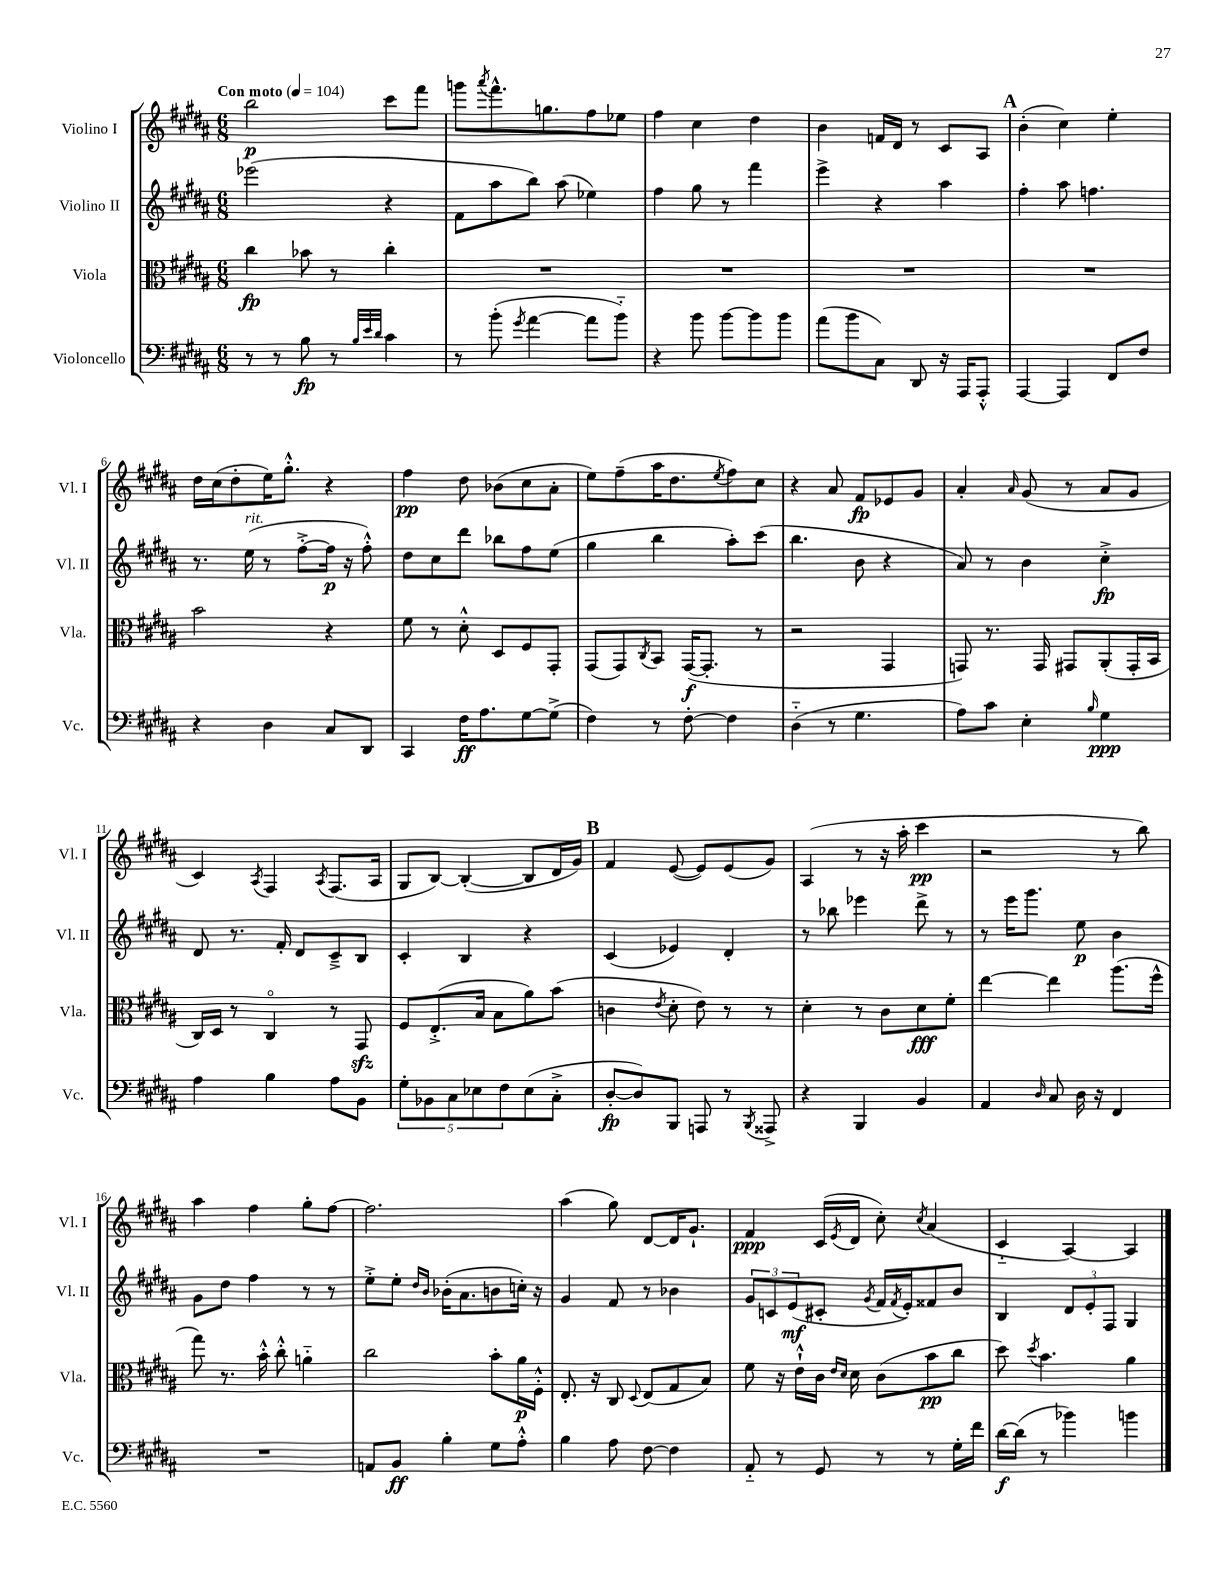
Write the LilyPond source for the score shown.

<<
\new StaffGroup <<
\new Staff = "s0" \with { instrumentName = "Violino I" shortInstrumentName = "Vl. I" } {
    \clef treble \key b \major \numericTimeSignature \time 6/8 \tempo "Con moto" 4 = 104
    b''2\p cis'''8 fis'''8 |
    g'''8 \acciaccatura { ais'''8 } fis'''8.-^ g''8. fis''8 ees''8 |
    fis''4 cis''4 dis''4 |
    b'4 f'16 dis'16 r8 cis'8 ais8 |
    \mark \markup { \bold "A" } b'4-.( cis''4) e''4-. |
    dis''16 cis''16( dis''8-. e''16) gis''8.-.-^ r4 |
    fis''4\pp dis''8 bes'8( cis''8 ais'8-. |
    e''8) fis''8--( ais''16 dis''8. \acciaccatura { e''8 } fis''8) cis''8 |
    r4 ais'8 fis'8\fp ees'8 gis'8 |
    ais'4-. \grace { ais'16 } gis'8( r8 ais'8 gis'8 |
    cis'4) \acciaccatura { ais8 } fis4 \acciaccatura { ais8 } fis8.( ais16 |
    gis8 b8~) b4~-.( b8 dis'16 gis'16) |
    \mark \markup { \bold "B" } fis'4 e'8~( e'8) e'8( gis'8) |
    ais4( r8 r16 ais''16-. cis'''4\pp |
    r2 r8 b''8) |
    ais''4 fis''4 gis''8-. fis''8~ |
    fis''2. |
    ais''4( gis''8) dis'8~ dis'16 gis'8.-! |
    fis'4\ppp cis'16( \acciaccatura { e'8 } dis'16 cis''8-.) \acciaccatura { cis''8 } ais'4( |
    cis'4-_ ais4~) ais4 \bar "|." |
}
\new Staff = "s1" \with { instrumentName = "Violino II" shortInstrumentName = "Vl. II" } {
    \clef treble \key b \major \numericTimeSignature \time 6/8
    ees'''2( r4 |
    fis'8 ais''8 b''8) ais''8( ees''4) |
    fis''4 gis''8 r8 fis'''4 |
    e'''4-> r4 ais''4 |
    \mark \markup { \bold "A" } fis''4-. ais''8 f''4. |
    r8. e''16^\markup { \italic "rit." }( r8 fis''8~-.-> fis''16\p r16 fis''8-.-^) |
    dis''8 cis''8 dis'''8 bes''8 fis''8 e''8( |
    gis''4 b''4 ais''8-.) cis'''8( |
    b''4. b'8 r4 |
    ais'8) r8 b'4 cis''4-.->\fp |
    dis'8 r8. fis'16-. dis'8 cis'8---> b8 |
    cis'4-. b4 r4 |
    \mark \markup { \bold "B" } cis'4( ees'4) dis'4-. |
    r8 bes''8 ees'''4 dis'''8-> r8 |
    r8 e'''16 gis'''8. e''8\p b'4 |
    gis'8 dis''8 fis''4 r8 r8 |
    e''8-.-> e''8-. \grace { dis''16 b'16 } bes'16-.( ais'8. b'8 c''16-.) r16 |
    gis'4 fis'8 r8 bes'4 |
    \tuplet 3/2 { gis'8 c'8 e'8\mf( } cis'8-. \acciaccatura { gis'8 } fis'16 \acciaccatura { fis'8 } e'16-.) fisis'8 b'8 |
    b4 \tuplet 3/2 { dis'8 e'8-. fis8 } gis4 \bar "|." |
}
\new Staff = "s2" \with { instrumentName = "Viola" shortInstrumentName = "Vla." } {
    \clef alto \key b \major \numericTimeSignature \time 6/8
    cis''4\fp bes'8 r8 cis''4-. |
    R2. |
    R2. |
    R2. |
    \mark \markup { \bold "A" } R2. |
    b'2 r4 |
    fis'8 r8 dis'8-.-^ dis8 fis8 gis,8-. |
    gis,8( gis,8) \acciaccatura { cis8 } b,8 gis,16~\f( gis,8.-. r8 |
    r2 gis,4 |
    g,8) r8. g,16 gis,8 ais,8-.( gis,16-. b,16 |
    cis16) dis16 r8 cis4\flageolet r8 gis,8\sfz |
    fis8 e8.-.->( b16 b8 ais'8) b'8( |
    \mark \markup { \bold "B" } c'4 \acciaccatura { e'8 } dis'8-. e'8) r8 r8 |
    dis'4-. r8 cis'8 dis'8\fff fis'8-. |
    e''4~ e''4 ais''8.( fis''16-^ |
    gis''8) r8. b'16-.-^ cis''8-.-^ a'4-_ |
    cis''2 b'8-. ais'16\p fis16-.-^ |
    e8.-. r16 cis8 \appoggiatura { dis8 } e8( gis8 b8) |
    fis'8 r16 e'16-!-^ cis'16 \grace { e'16 dis'16 } dis'16 cis'8( b'8\pp cis''8 |
    dis''8) \acciaccatura { dis''8 } b'4. ais'4 \bar "|." |
}
\new Staff = "s3" \with { instrumentName = "Violoncello" shortInstrumentName = "Vc." } {
    \clef bass \key b \major \numericTimeSignature \time 6/8
    r8 r8 b8\fp r8 \grace { b32 e'32 dis'32 } cis'4 |
    r8 b'8-.( \acciaccatura { gis'8 } ais'4~ ais'8 b'8-_) |
    r4 b'8 b'8~ b'8 b'8 |
    ais'8( b'8 cis8) dis,8 r16 ais,,16 ais,,8-.-^ |
    \mark \markup { \bold "A" } ais,,4~ ais,,4 fis,8 fis8 |
    r4 dis4 cis8 dis,8 |
    cis,4 fis16\ff ais8. gis8~ gis8->( |
    fis4) r8 fis8~-. fis4 |
    dis4-_( r8 gis4. |
    ais8) cis'8 e4-. \grace { b16 } gis4\ppp |
    ais4 b4 ais8 b,8 |
    \tuplet 5/4 { gis8-. bes,8 cis8 ees8 fis8 } ees8( cis8-.-> |
    \mark \markup { \bold "B" } dis8~-.\fp dis8) b,,8 a,,8 r8 \acciaccatura { b,,8 } aisis,,8-> |
    r4 b,,4 b,4 |
    ais,4 \grace { dis16 } cis8 dis16 r16 fis,4 |
    R2. |
    a,8 b,8\ff b4-. gis8 ais8-.-^ |
    b4 ais8 fis8~ fis4 |
    ais,8-_ r8 gis,8 r8 r8 gis16-. fis'16 |
    dis'16~\f dis'16( r8 bes'4) b'4 \bar "|." |
}
>>
>>
